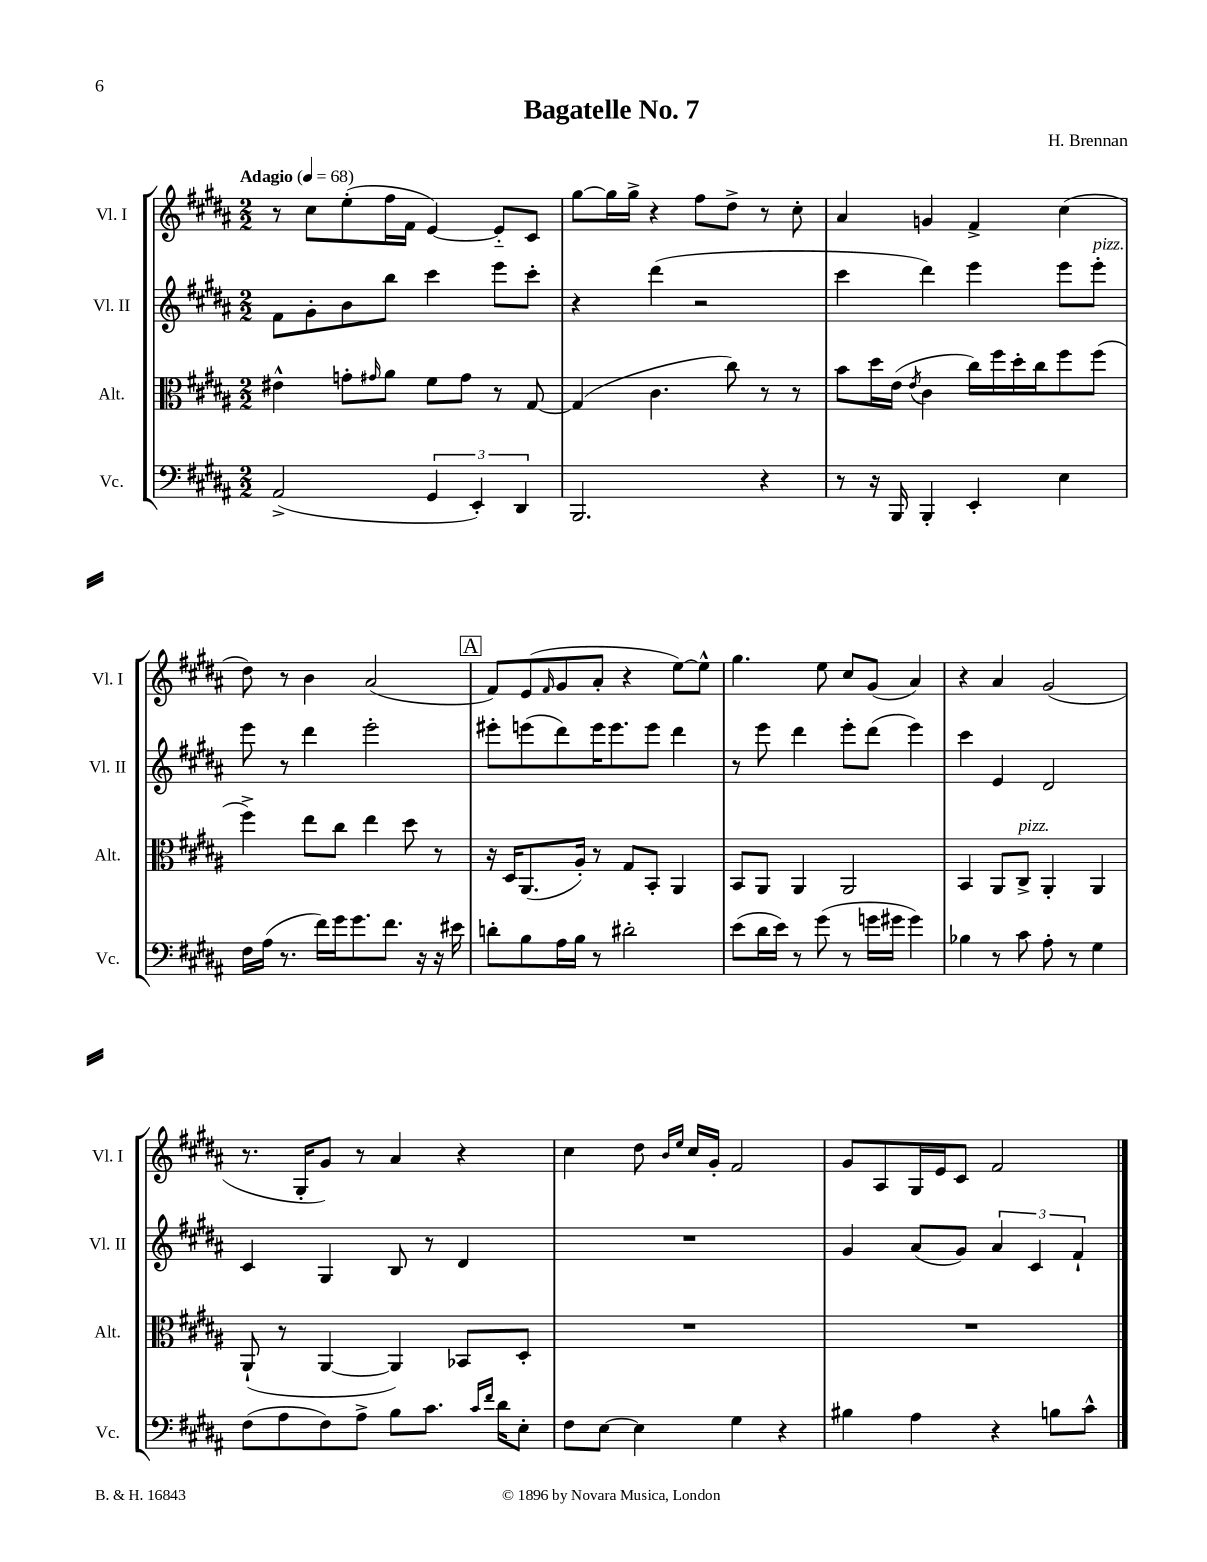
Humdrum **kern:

**kern	**kern	**kern	**kern
*staff4	*staff3	*staff2	*staff1
*clefF4	*clefC3	*clefG2	*clefG2
*k[f#c#g#d#a#]	*k[f#c#g#d#a#]	*k[f#c#g#d#a#]	*k[f#c#g#d#a#]
*M2/2	*M2/2	*M2/2	*M2/2
*MM68	*MM68	*MM68	*MM68
(2AA#^	4e#^^	8f#	8r
.	.	8g#'	8cc#
.	8g'	8b	(8ee'
.	16qqg#	.	.
.	8a#	8bb	16ff#
.	.	.	16f#
6GG#	8f#	4ccc#	[4e)
.	8g#	.	.
6EE')	.	.	.
.	8r	8eee	8e'~]
6DD#	.	.	.
.	[8G#	8ccc#'	8c#
=	=	=	=
2.BBB	(4G#]	4r	[8gg#
.	.	.	16gg#]
.	.	.	16gg#^
.	4.c#	(4ddd#	4r
.	.	2r	8ff#
.	8cc#)	.	8dd#^
4r	8r	.	8r
.	8r	.	8cc#'
=	=	=	=
8r	8b	4ccc#	4a#
16r	16dd#	.	.
16BBB	(16e	.	.
.	8qe	.	.
4BBB'	4c#	4ddd#)	4g
4EE'	16cc#)	4eee	4f#^
.	16ff#	.	.
.	16dd#'	.	.
.	16cc#	.	.
4E	8ff#	8eee	(4cc#
.	(8ff#	8eee'	.
=	=	=	=
16F#	4ff#^)	8eee	8dd#)
(16A#	.	.	.
8.r	.	8r	8r
.	8ee	4ddd#	4b
16f#)	.	.	.
16g#	8cc#	.	.
8.g#	.	.	.
.	4ee	2eee'	(2a#
8.f#	.	.	.
.	8dd#	.	.
16r	.	.	.
16r	8r	.	.
16e#	.	.	.
=	=	=	=
8d'	16r	8eee#'	8f#)
.	16D#	.	.
8B	(8.AA#	(8eee	(8e
.	.	.	16qqf#
16A#	.	8ddd#)	8g#
16B	16A#')	.	.
8r	8r	16eee	8a#'
.	.	8.eee	.
2d#'	8G#	.	4r
.	8BB'	8eee	.
.	4AA#	4ddd#	[8ee)
.	.	.	8ee^^]
=	=	=	=
(8e	8BB	8r	4.gg#
16d#	8AA#	8eee	.
16e)	.	.	.
8r	4AA#	4ddd#	.
(8g#	.	.	8ee
8r	2AA#	8eee'	8cc#
16g	.	(8ddd#	(8g#
16g#	.	.	.
4g#)	.	4eee)	4a#)
=	=	=	=
4B-	4BB	4ccc#	4r
8r	8AA#	4e	4a#
8c#	8C#^	.	.
8A#'	4AA#'	2d#	(2g#
8r	.	.	.
4G#	4AA#	.	.
=	=	=	=
(8F#	(8AA#`	4c#	8.r
8A#	8r	.	.
.	.	.	16G#'
8F#)	[4AA#	4G#	8g#)
8A#^	.	.	8r
8B	4AA#])	8B	4a#
8.c#	.	8r	.
.	8BB-	4d#	4r
16qqc#	.	.	.
16qqf#	.	.	.
16d#	.	.	.
8E'	8D#'	.	.
=	=	=	=
8F#	1r	1r	4cc#
[8E	.	.	.
4E]	.	.	8dd#
.	.	.	16qqb
.	.	.	16qqee
.	.	.	16cc#
.	.	.	16g#'
4G#	.	.	2f#
4r	.	.	.
=	=	=	=
4B#	1r	4g#	8g#
.	.	.	8A#
4A#	.	(8a#	16G#
.	.	.	16e
.	.	8g#)	8c#
4r	.	6a#	2f#
.	.	6c#	.
8B	.	.	.
.	.	6f#`	.
8c#^^	.	.	.
==	==	==	==
*-	*-	*-	*-
